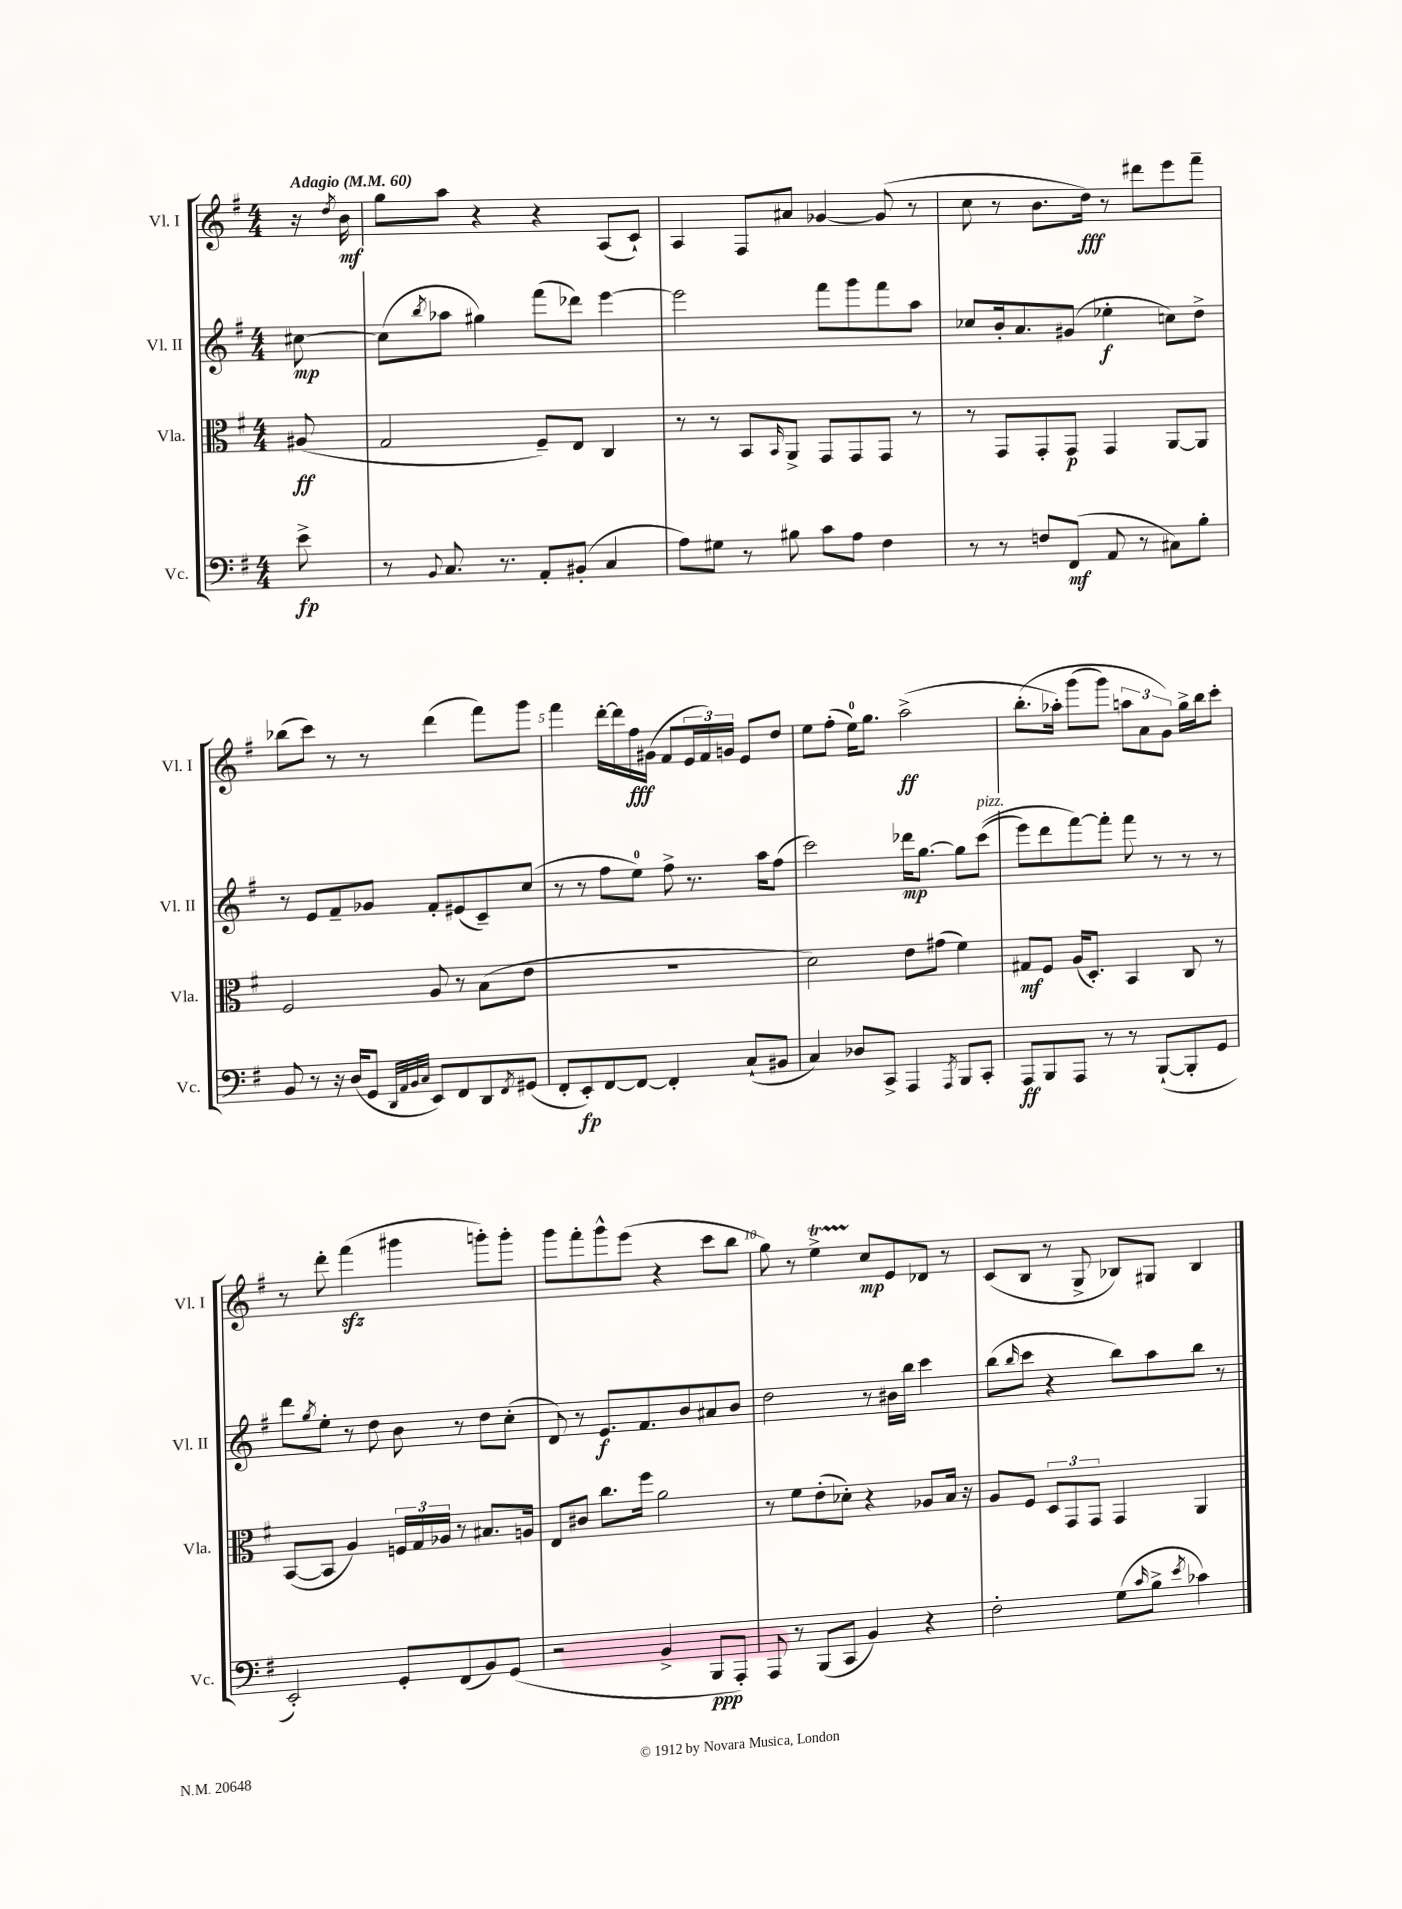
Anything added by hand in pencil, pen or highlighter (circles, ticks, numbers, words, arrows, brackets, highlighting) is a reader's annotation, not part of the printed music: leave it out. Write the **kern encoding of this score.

**kern	**dynam	**kern	**dynam	**kern	**dynam	**kern	**dynam
*part4	*part4	*part3	*part3	*part2	*part2	*part1	*part1
*staff4	*staff4	*staff3	*staff3	*staff2	*staff2	*staff1	*staff1
*I"Vc.	*	*I"Vla.	*	*I"Vl. II	*	*I"Vl. I	*
*I'Vc.	*	*I'Vla.	*	*I'Vl. II	*	*I'Vl. I	*
*clefF4	*	*clefC3	*	*clefG2	*	*clefG2	*
*k[f#]	*	*k[f#]	*	*k[f#]	*	*k[f#]	*
*M4/4	*	*M4/4	*	*M4/4	*	*M4/4	*
*MM60	*	*MM60	*	*MM60	*	*MM60	*
=	=	=	=	=	=	=	=
!	!	!	!	!	!	!LO:TX:a:B:t=Adagio	!
8e^\	fp	(8A#X/	ff	[8cc#X\	mp	16r	.
.	.	.	.	.	.	8qdd/	.
.	.	.	.	.	.	16b\	mf
=1	=1	=1	=1	=1	=1	=1	=1
8r	.	2G/	.	(8cc#\L]	.	8gg\L	.
8qqBB/	.	.	.	8qbb/	.	.	.
8.C/	.	.	.	8aa-X\J	.	8aa\J	.
.	.	.	.	4gg#X\)	.	4r	.
8.r	.	.	.	.	.	.	.
8AA'/L	.	8F#~/L)	.	(8fff#\L	.	4r	.
(8BB#X'/J	.	8E/J	.	8ddd-X\J)	.	.	.
4C/	.	4C/	.	[4eee\	.	(8A/L	.
.	.	.	.	.	.	8c`/J)	.
=2	=2	=2	=2	=2	=2	=2	=2
8A\L)	.	8r	.	2eee\]	.	4A/	.
8G#X\J	.	8r	.	.	.	.	.
8r	.	8BB/L	.	.	.	8F#/L	.
.	.	16qqBB/	.	.	.	.	.
8B#X\	.	8AA^/J	.	.	.	8a#X/J	.
8c\L	.	8GG/L	.	8fff#\L	.	[4g-X/	.
8A\J	.	8GG/	.	8ggg\	.	.	.
4F#\	.	8GG/J	.	8fff#\	.	(8g-/]	.
.	.	8r	.	8aa\J	.	8r	.
=3	=3	=3	=3	=3	=3	=3	=3
8r	.	8r	.	8cc-X/L	.	8cc\	.
8r	.	8GG/L	.	16b'/k	.	8r	.
.	.	.	.	8.a/	.	.	.
8Fn/L	.	8GG'/	.	.	.	8.b\L	.
(8FF#/J	mf	8GG/J	p	(8g#X/J	.	.	.
.	.	.	.	.	.	16dd\Jk)	fff
8AA/	.	4GG/	.	4ee-X'\	f	8r	.
8r	.	.	.	.	.	8ddd#X\L	.
8C#X\L)	.	[8AA/L	.	8ccn\L)	.	8eee\	.
8B'\J	.	8AA/J]	.	8dd^\J	.	8fff#~\J	.
!!LO:LB:g=z
=4	=4	=4	=4	=4	=4	=4	=4
8BB/	.	2F#/	.	8r	.	(8bb-X\L	.
8r	.	.	.	8e/L	.	8ccc\J)	.
16r	.	.	.	8f#~/	.	8r	.
(16D/KL	.	.	.	.	.	.	.
8GG/J	.	.	.	8g-X/J	.	8r	.
32qqDD/LLL	.	.	.	.	.	.	.
32qqAA/	.	.	.	.	.	.	.
32qqBB/	.	.	.	.	.	.	.
32qqC/JJJ	.	.	.	.	.	.	.
8EE/L)	.	8A/	.	8f#'/L	.	(4ddd\	.
8FF#/	.	8r	.	(8e#X/	.	.	.
8DD/	.	(8B\L	.	8c~/)	.	8fff#\L)	.
8qFF#/	.	.	.	.	.	.	.
(8GG#X/J	.	8e\J	.	(8cc/J	.	8ggg\J	.
=5	=5	=5	=5	=5	=5	=5	=5
8FF#'/L	.	1r	.	8r	.	4fff#\	.
8EE'/)	fp	.	.	8r	.	.	.
[8FF#/	.	.	.	8ff#\L	.	[16ddd'\LL	.
.	.	.	.	.	.	16ddd\]	.
8FF#/J_	.	.	.	8ee\J)	.	16ff#\	fff
.	.	.	.	.	.	(16g#X\JJ	.
4FF#'/]	.	.	.	8ff#^\	.	8f#/L	.
.	.	.	.	8.r	.	24e/L	.
.	.	.	.	.	.	24f#/)	.
.	.	.	.	.	.	24gn/JJ	.
(8C`/L	.	.	.	.	.	8e/L	.
.	.	.	.	16aa\KL	.	.	.
8BB#X/J	.	.	.	(8ff#\J	.	8dd/J	.
=6	=6	=6	=6	=6	=6	=6	=6
4C/)	.	2d\)	.	2ccc\)	.	8ee\L	.
.	.	.	.	.	.	(8ff#'\J	.
8D-X/L	.	.	.	.	.	16ee\KL)	.
.	.	.	.	.	.	8.gg\J	.
8CC^/J	.	.	.	.	.	.	.
4AAA/	.	8e\L	.	16ddd-X\KL	mp	(2aa^\	ff
.	.	.	.	[8.gg\J	.	.	.
.	.	(8g#X\J	.	.	.	.	.
8qAAA/	.	.	.	.	.	.	.
8BBB/L	.	4f#\)	.	8gg\L]	.	.	.
!	!	!	!	!LO:TX:a:i:t=pizz.	!	!	!
8CC'/J	.	.	.	((8ccc\J	.	.	.
=7	=7	=7	=7	=7	=7	=7	=7
8AAA/L	ff	8G#X/L	mf	8eee\L)	.	(8.bb'\L	.
8BBB/	.	8F#/J	.	8ddd\	.	.	.
.	.	.	.	.	.	16aa-X'\Jk)	.
8AAA/J	.	(16A/KL	.	[8fff#\)	.	(8ggg\L	.
.	.	8.D'/J)	.	.	.	.	.
8r	.	.	.	8fff#'\J]	.	8ggg\J)	.
8r	.	4BB/	.	8fff#\	.	12aan\L	.
.	.	.	.	.	.	12a\	.
([8BBB`/L	.	.	.	8r	.	.	.
.	.	.	.	.	.	12g\J)	.
8BBB'/]	.	8C/	.	8r	.	16gg^\LL	.
.	.	.	.	.	.	16bb\J	.
8GG/J	.	8r	.	8r	.	8ccc'\J	.
!!LO:LB:g=z
=8	=8	=8	=8	=8	=8	=8	=8
2EE'/)	.	([8BB/L	.	8ddd\L	.	8r	.
.	.	.	.	8qgg/	.	.	.
.	.	8BB/J]	.	8ee'\J	.	8ddd'\	.
.	.	4A/)	.	8r	.	(4fff#zz\	.
.	.	.	.	8dd\	.	.	.
8GG'/L	.	24Fn/LL	.	8b\	.	4ggg#X\	.
.	.	24G/	.	.	.	.	.
.	.	24A-X/JJ	.	.	.	.	.
(8FF#/	.	8r	.	8r	.	.	.
8BB/)	.	8.B#X/L	.	8dd\L	.	8gggn'\L)	.
(8GG/J	.	.	.	(8cc'\J	.	8ggg'\J	.
.	.	16An/Jk	.	.	.	.	.
=9	=9	=9	=9	=9	=9	=9	=9
2r	.	8E/L	.	8d/)	.	8ggg\L	.
.	.	8c#X/J	.	8r	.	8fff#'\	.
.	.	8.cc\L	.	8.e/L	f	8ggg^^\	.
.	.	.	.	.	.	(8eee\J	.
.	.	16ff#\Jk	.	8.f#/	.	.	.
4BB^/	.	2a\	.	.	.	4r	.
.	.	.	.	8b/	.	.	.
8BBB/L	ppp	.	.	8a#X/	.	8ccc\L	.
8AAA'/J)	.	.	.	8b/J	.	8bb\J	.
=10	=10	=10	=10	=10	=10	=10	=10
8AAA/	.	8r	.	2dd\	.	8gg\)	.
8r	.	8f#\L	.	.	.	8r	.
(8BBB/L	.	(8e'\	.	.	.	4eeT^\	.
8CC/J	.	8d-X'\J)	.	.	.	.	.
4BB/)	.	4r	.	8r	.	8cc/L	mp
.	.	.	.	16b#X\LL	.	8e/	.
.	.	.	.	16bb\JJ	.	.	.
4r	.	8A-X/L	.	4ccc\	.	8d-X/J	.
.	.	16B/Jk	.	.	.	8r	.
.	.	16r	.	.	.	.	.
=11	=11	=11	=11	=11	=11	=11	=11
2F#'\	.	8A/L	.	(8bb\L	.	(8c/L	.
.	.	.	.	16qqbb/	.	.	.
.	.	8F#/J	.	8ccc\J	.	8B/J	.
.	.	12D/L	.	4r	.	8r	.
.	.	12GG/	.	.	.	.	.
.	.	.	.	.	.	8G^/	.
.	.	12GG/J	.	.	.	.	.
(8G\L	.	4GG/	.	8bb\L)	.	8B-X/L)	.
16qqc/	.	.	.	.	.	.	.
8B^\J	.	.	.	8aa\	.	8G#X/J	.
8qe/	.	.	.	.	.	.	.
4c-X\)	.	4AA/	.	8bb\J	.	4B-/	.
.	.	.	.	8r	.	.	.
==	==	==	==	==	==	==	==
*-	*-	*-	*-	*-	*-	*-	*-
